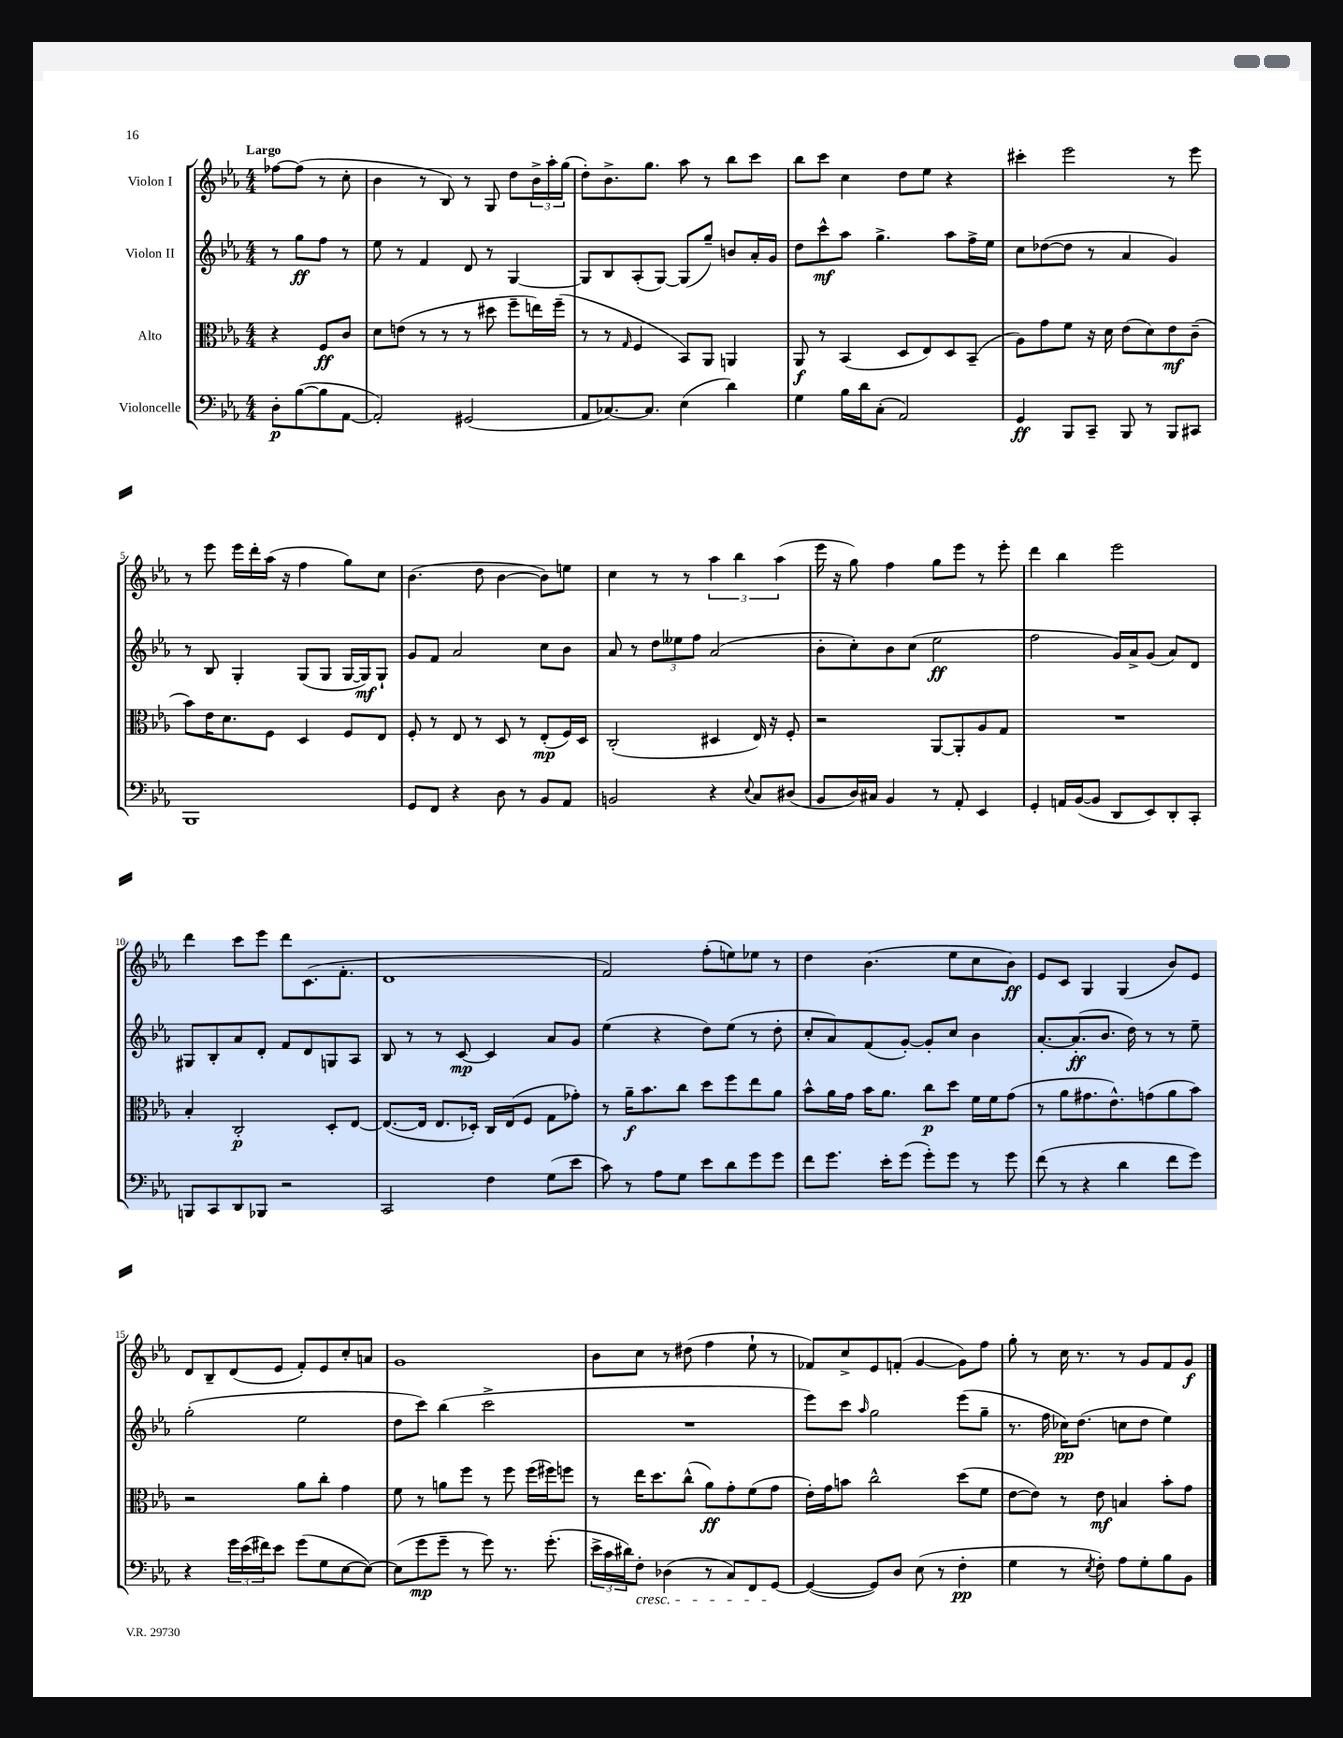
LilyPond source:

<<
\new StaffGroup <<
\new Staff = "s0" \with { instrumentName = "Violon I" } {
    \clef treble \key ees \major \numericTimeSignature \time 4/4 \partial 2 \tempo "Largo"
    fes''8~ fes''8( r8 c''8-. |
    bes'4 r8 bes8) r8 g8 d''8 \tuplet 3/2 { bes'16-> aes''16-. g''16( } |
    d''8-.) bes'8.-> g''8. aes''8 r8 bes''8 c'''8 |
    bes''8 c'''8 c''4 d''8 ees''8 r4 |
    cis'''4-. ees'''2 r8 ees'''8 |
    r8 ees'''8 ees'''16 d'''16-. aes''16( r16 f''4 g''8) c''8 |
    bes'4.( d''8 bes'4~ bes'8) e''8 |
    c''4 r8 r8 \tuplet 3/2 { aes''4 bes''4 aes''4( } |
    ees'''16 r16 g''8) f''4 g''8 ees'''8 r8 ees'''8-. |
    d'''4 bes''4 ees'''2 |
    d'''4 c'''8 ees'''8 d'''8 c'8.( f'8.-. |
    d'1 |
    f'2) f''8-.( e''8) ees''8 r8 |
    d''4 bes'4.( ees''8 c''8 bes'8\ff) |
    ees'8 c'8 g4 g4( bes'8) ees'8 |
    d'8 bes8-- d'8( ees'8 f'8-.) ees'8 c''8-. a'8 |
    g'1 |
    bes'8 c''8 r8 dis''8( f''4 ees''8-! r8 |
    fes'8) c''8-> ees'8 f'8-.( g'4~ g'8) f''8 |
    g''8-. r8 c''16 r8. r8 g'8 f'8 g'8\f \bar "|." |
}
\new Staff = "s1" \with { instrumentName = "Violon II" } {
    \clef treble \key ees \major \numericTimeSignature \time 4/4 \partial 2
    r8 g''8\ff f''8 r8 |
    ees''8 r8 f'4 d'8 r8 g4~ |
    g8 bes8 aes8-.( g8~) g8( g''8--) b'8 aes'16-. g'16 |
    d''8 c'''8-^\mf aes''8 g''4.-> aes''8 f''16-> ees''16 |
    c''8 des''8~( des''8 r8 aes'4 g'4) |
    r8 bes8 g4-. g8( g8 g16~ g16\mf) g8-! |
    g'8 f'8 aes'2 c''8 bes'8 |
    aes'8 r8 \tuplet 3/2 { d''8 eeses''8 f''8 } aes'2( |
    bes'8-. c''8-.) bes'8 c''8( ees''2\ff |
    f''2 g'16) aes'16-> g'8( aes'8) d'8 |
    gis8 bes8-. aes'8 d'8-. f'8 d'8 g8 aes8 |
    bes8 r8 r8 c'8~\mp c'4 aes'8 g'8 |
    ees''4( r4 d''8) ees''8( r8 d''8-. |
    c''8-. aes'8) f'8( g'8~-.) g'8-. c''8 bes'4 |
    aes'8.~-. aes'8.-.\ff( bes'8. d''16) r8 r8 ees''8-- |
    g''2-.( ees''2 |
    d''8 c'''8) bes''4( c'''2-> |
    R1 |
    ees'''8) c'''8 \grace { aes''16 } g''2 ees'''8( g''8-- |
    r8. f''16 ces''16\pp) d''8.( c''8 d''8 ees''4) \bar "|." |
}
\new Staff = "s2" \with { instrumentName = "Alto" } {
    \clef alto \key ees \major \numericTimeSignature \time 4/4 \partial 2
    r4 f8\ff c'8 |
    d'8 e'8( r8 r8 r8 dis''8 f''8-- e''16) f''16--( |
    r8 r8 \grace { g16 } f4 bes,8) aes,8 a,4 |
    aes,8\f r8 bes,4( d8 ees8) d8 bes,8--( |
    aes8) g'8 f'8 r16 d'16 ees'8( d'8) ees'8\mf c'8--( |
    bes'8) ees'16 d'8. f8 d4 f8 ees8 |
    f8-. r8 ees8 r8 d8 r8 ees8-.\mp( f16) d16 |
    c2-.( dis4 ees16) r16 f8-. |
    r2 aes,8~ aes,8-. aes8 g8 |
    R1 |
    bes4-. c2-.\p d8-. ees8~ |
    ees8.~( ees16 ees8. des16-.) c16 ees16( f8 g8 ges'8-.) |
    r8 aes'16--\f bes'8. c''8 d''8 f''8 ees''8 aes'8 |
    bes'8-^ aes'16 g'16 bes'16 aes'8. c''8\p d''8 f'16 f'16 g'8( |
    r8 aes'8 gis'8. ees'8.-^) g'8( aes'8 bes'8) |
    r2 aes'8 c''8-. g'4 |
    f'8 r8 a'8 f''8 r8 f''8 f''16( fis''16) f''8 |
    r8 ees''16 d''8. c''8-^( aes'8\ff) g'8-. f'8( g'8 |
    ees'16-.) g'16 b'8 c''2-^ d''8( f'8 |
    ees'8~ ees'8) r8 ees'8\mf b4 bes'8-. g'8 \bar "|." |
}
\new Staff = "s3" \with { instrumentName = "Violoncelle" } {
    \clef bass \key ees \major \numericTimeSignature \time 4/4 \partial 2
    d8-.\p bes8~( bes8 aes,8~ |
    aes,2-.) gis,2( |
    aes,8 ces8.~) ces8. ees4( d'4) |
    g4 bes16 d'16 c8-.( aes,2) |
    g,4\ff bes,,8 c,8-- bes,,8 r8 bes,,8 cis,8 |
    bes,,1 |
    g,8 f,8 r4 d8 r8 bes,8 aes,8 |
    b,2 r4 \appoggiatura { ees8 } c8 dis8( |
    bes,8 d16) cis16 bes,4 r8 aes,8-. ees,4 |
    g,4-. a,16 bes,16~( bes,8 d,8 ees,8) d,8-. c,8-. |
    b,,8 c,8 d,8 bes,,8 r2 |
    c,2 f4 g8( ees'8 |
    c'8) r8 aes8 g8 ees'8 d'8 g'8 g'8 |
    f'8 g'8. ees'16-. g'8( g'8-.) g'8 r8 g'8 |
    f'8( r8 r4 d'4 f'8 g'8) |
    r4 \tuplet 3/2 { g'16 ees'16( fis'16) } ees'8 g'8( g8 ees8~ ees8~) |
    ees8( g'8\mp g'8-- r8 g'8) r8. g'8.-.( |
    \tuplet 3/2 { ees'16-> c'16 dis'16) } f8-.\cresc des4( r8 c8) f,8 g,8~\! |
    g,4~( g,8) d8 ees8( r8 f4-.\pp |
    g4 r8 \acciaccatura { ees8 } f8-.) aes8 g8-. bes8 bes,8 \bar "|." |
}
>>
>>
